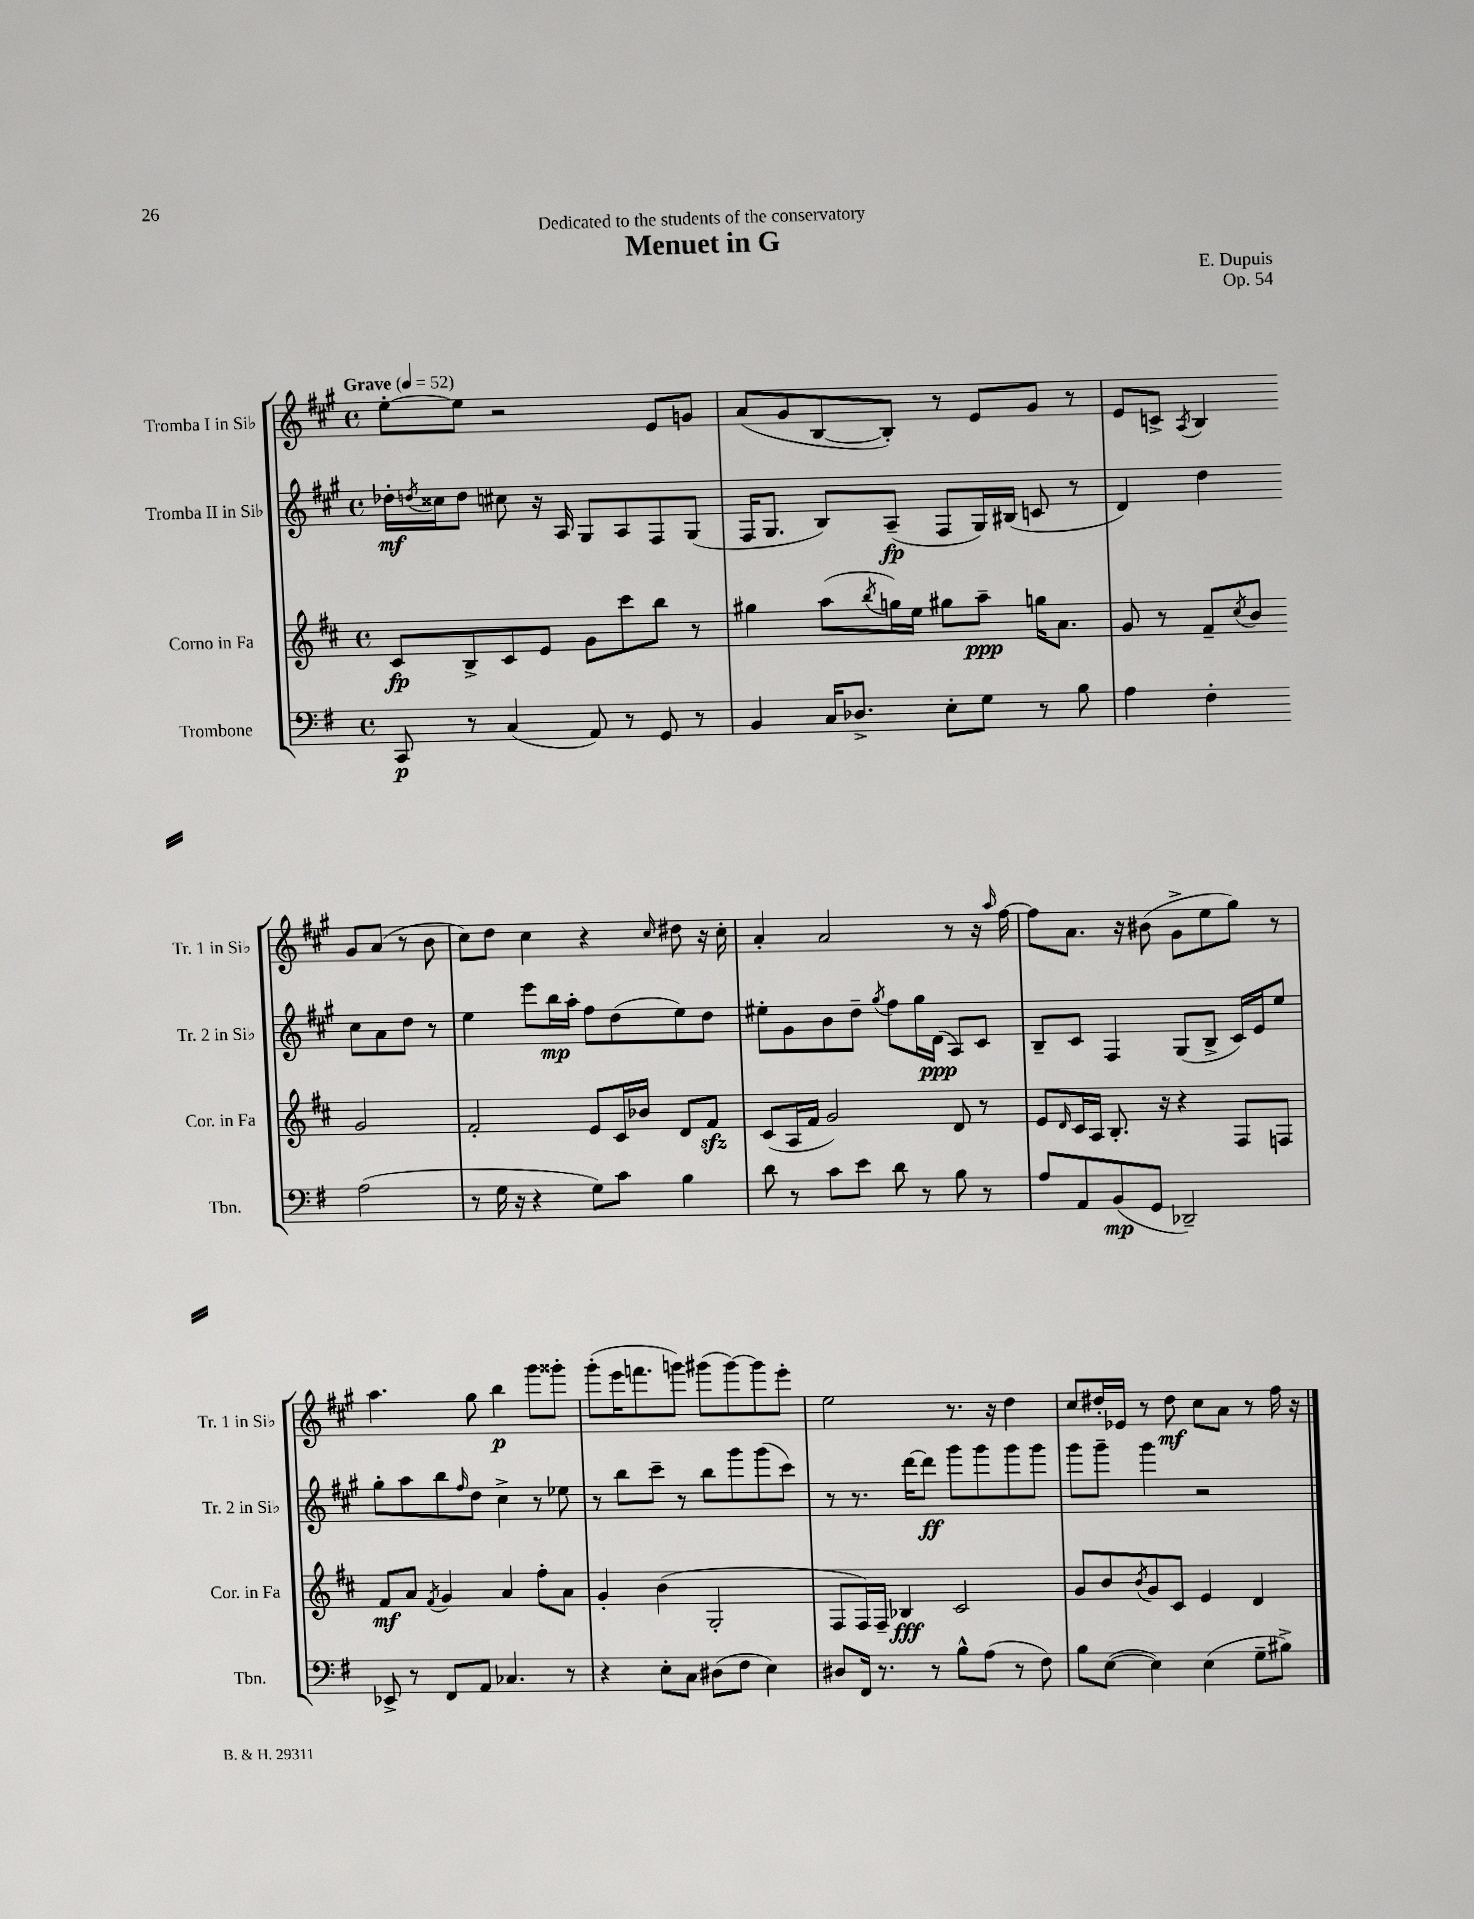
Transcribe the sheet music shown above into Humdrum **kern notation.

**kern	**kern	**kern	**kern
*staff4	*staff3	*staff2	*staff1
*clefF4	*clefG2	*clefG2	*clefG2
*k[f#]	*k[f#c#]	*k[f#c#g#]	*k[f#c#g#]
*M4/4	*M4/4	*M4/4	*M4/4
*met(c)	*met(c)	*met(c)	*met(c)
*MM52	*MM52	*MM52	*MM52
8CC/	8c#/L	16dd-'\LL	[8ee'\L
.	.	8qdd/	.
.	.	16cc##\J	.
8r	8B^/	8dd\J	8ee\]J
(4C/	8c#/	8cc#\	2r
.	8e/J	16r	.
.	.	16A/	.
8AA/)	8g\L	8G#/L	.
8r	8ccc#\	8A/	.
8GG/	8bb\J	8F#/	8e/L
8r	8r	(8G#/J	8g/J
=	=	=	=
4BB/	4gg#\	16F#/LK	(8a/L
.	.	8.G#/J	.
.	.	.	8g#/
16C/LK	(8aa\L	8B/L)	[8B/
8.D-^/J	.	.	.
.	8qbb/	.	.
.	16gg\L)	(8A~/J	8B'/]J)
.	16ee\JJ	.	.
8E'\L	8gg#\L	8F#/L	8r
8G\J	8aa~\J	16G#/L)	8e/L
.	.	(16B#/JJ	.
8r	16gg\LK	8c/	8g#/J
.	8.a\J	.	.
8B\	.	8r	8r
=	=	=	=
4A\	8g/	4d/)	8e/L
.	8r	.	8c^/J
.	.	.	8qA/
4F#'\	8f#~/L	4dd\	4B/
.	8qcc#/	.	.
.	8b/J	.	.
(2A\	2g/	8cc#\L	8g#/L
.	.	8a\	(8a/J
.	.	8dd\J	8r
.	.	8r	8b\
=	=	=	=
8r	2f#'/	4ee\	8cc#\L)
16G\	.	.	8dd\J
16r	.	.	.
4r	.	8eee\L	4cc#\
.	.	16bb\L	.
.	.	16aa'\JJ	.
8G\L)	8e/L	8ff#\L	4r
8c\J	16c#/L	(8dd\	.
.	16b-/JJ	.	.
.	.	.	16qqcc#/
4B\	8d/L	8ee\)	8dd#\
.	8f#/J	8dd\J	16r
.	.	.	16cc#'\
=	=	=	=
8d\	(8c#/L	8ee#'\L	4a'/
8r	16A/L	8g#\	.
.	16f#/JJ	.	.
8c\L	2g/)	8b\	2a/
8e\J	.	8dd~\J	.
.	.	8qgg#/	.
8d\	.	8ff#\L	.
8r	.	16gg#\L	.
.	.	(16d\JJ	.
8B\	8d/	8A/L)	8r
8r	8r	8c#/J	16r
.	.	.	16qqaa/
.	.	.	[16ff#\
=	=	=	=
8A/L	8e/L	8B~/L	8ff#\]L
.	16qqd/	.	.
8AA/	16c#/L	8c#/J	8.a\J
.	16A/JJ	.	.
(8BB/	8.B'/	4F#/	.
.	.	.	16r
8GG/J	.	.	(8b#\
.	16r	.	.
2DD-~/)	4r	(8G#/L	8g#^\L
.	.	8B^/J	8ee\
.	8F#/L	16c#/LL)	8gg#\J)
.	.	16e/J	.
.	8F/J	8ee/J	8r
=	=	=	=
8EE-^/	8f#/L	8gg#'\L	4.aa\
8r	8a/J	8aa\	.
.	8qf#/	.	.
8FF#/L	4g/	8bb\	.
.	.	16qqff#/	.
8AA/J	.	8dd\J	8gg#\
4.C-/	4a/	4cc#^\	4bb\
.	8ff#'\L	8r	8ggg#\L
8r	8a\J	8ee-\	8ggg##'\J
=	=	=	=
4r	4g'/	8r	(8ggg#'\L
.	.	8bb\L	16eee\K
.	.	.	8.fff\
8E'\L	(4b\	8ccc#~\J	.
8C\J	.	8r	8ggg\J)
(8D#\L	2G'/	8bb\L	(8ggg#\L
8F#\J	.	8ggg#\	[8ggg#\)
4E\)	.	(8ggg#\	8ggg#\]
.	.	8ccc#\J)	8eee'\J
=	=	=	=
8D#/L	8F#/L	8r	2ee\
16FF#/Jk	16F#/L)	8.r	.
8.r	16F#~/JJ	.	.
.	4B-/	.	.
.	.	[16ddd\LK	.
8r	.	8ddd\]J	.
8B^^\L	2c#/	8ggg#\L	8.r
(8A\J	.	8ggg#\	.
.	.	.	16r
8r	.	8ggg#\	4dd\
8F#\)	.	8ggg#\J	.
=	=	=	=
8B\L	8g/L	8ggg#\L	8cc#/L
([8E\J	8b/	8ggg#~\J	16dd#'/L
.	.	.	16e-/JJ
.	8qb/	.	.
4E\])	8g/	4ggg#\	8r
.	8c#/J	.	8dd#\
(4E\	4e/	2r	8cc#\L
.	.	.	8a\J
8G~\L	4d/	.	8r
8B#^\J)	.	.	16ff#\
.	.	.	16r
==	==	==	==
*-	*-	*-	*-
